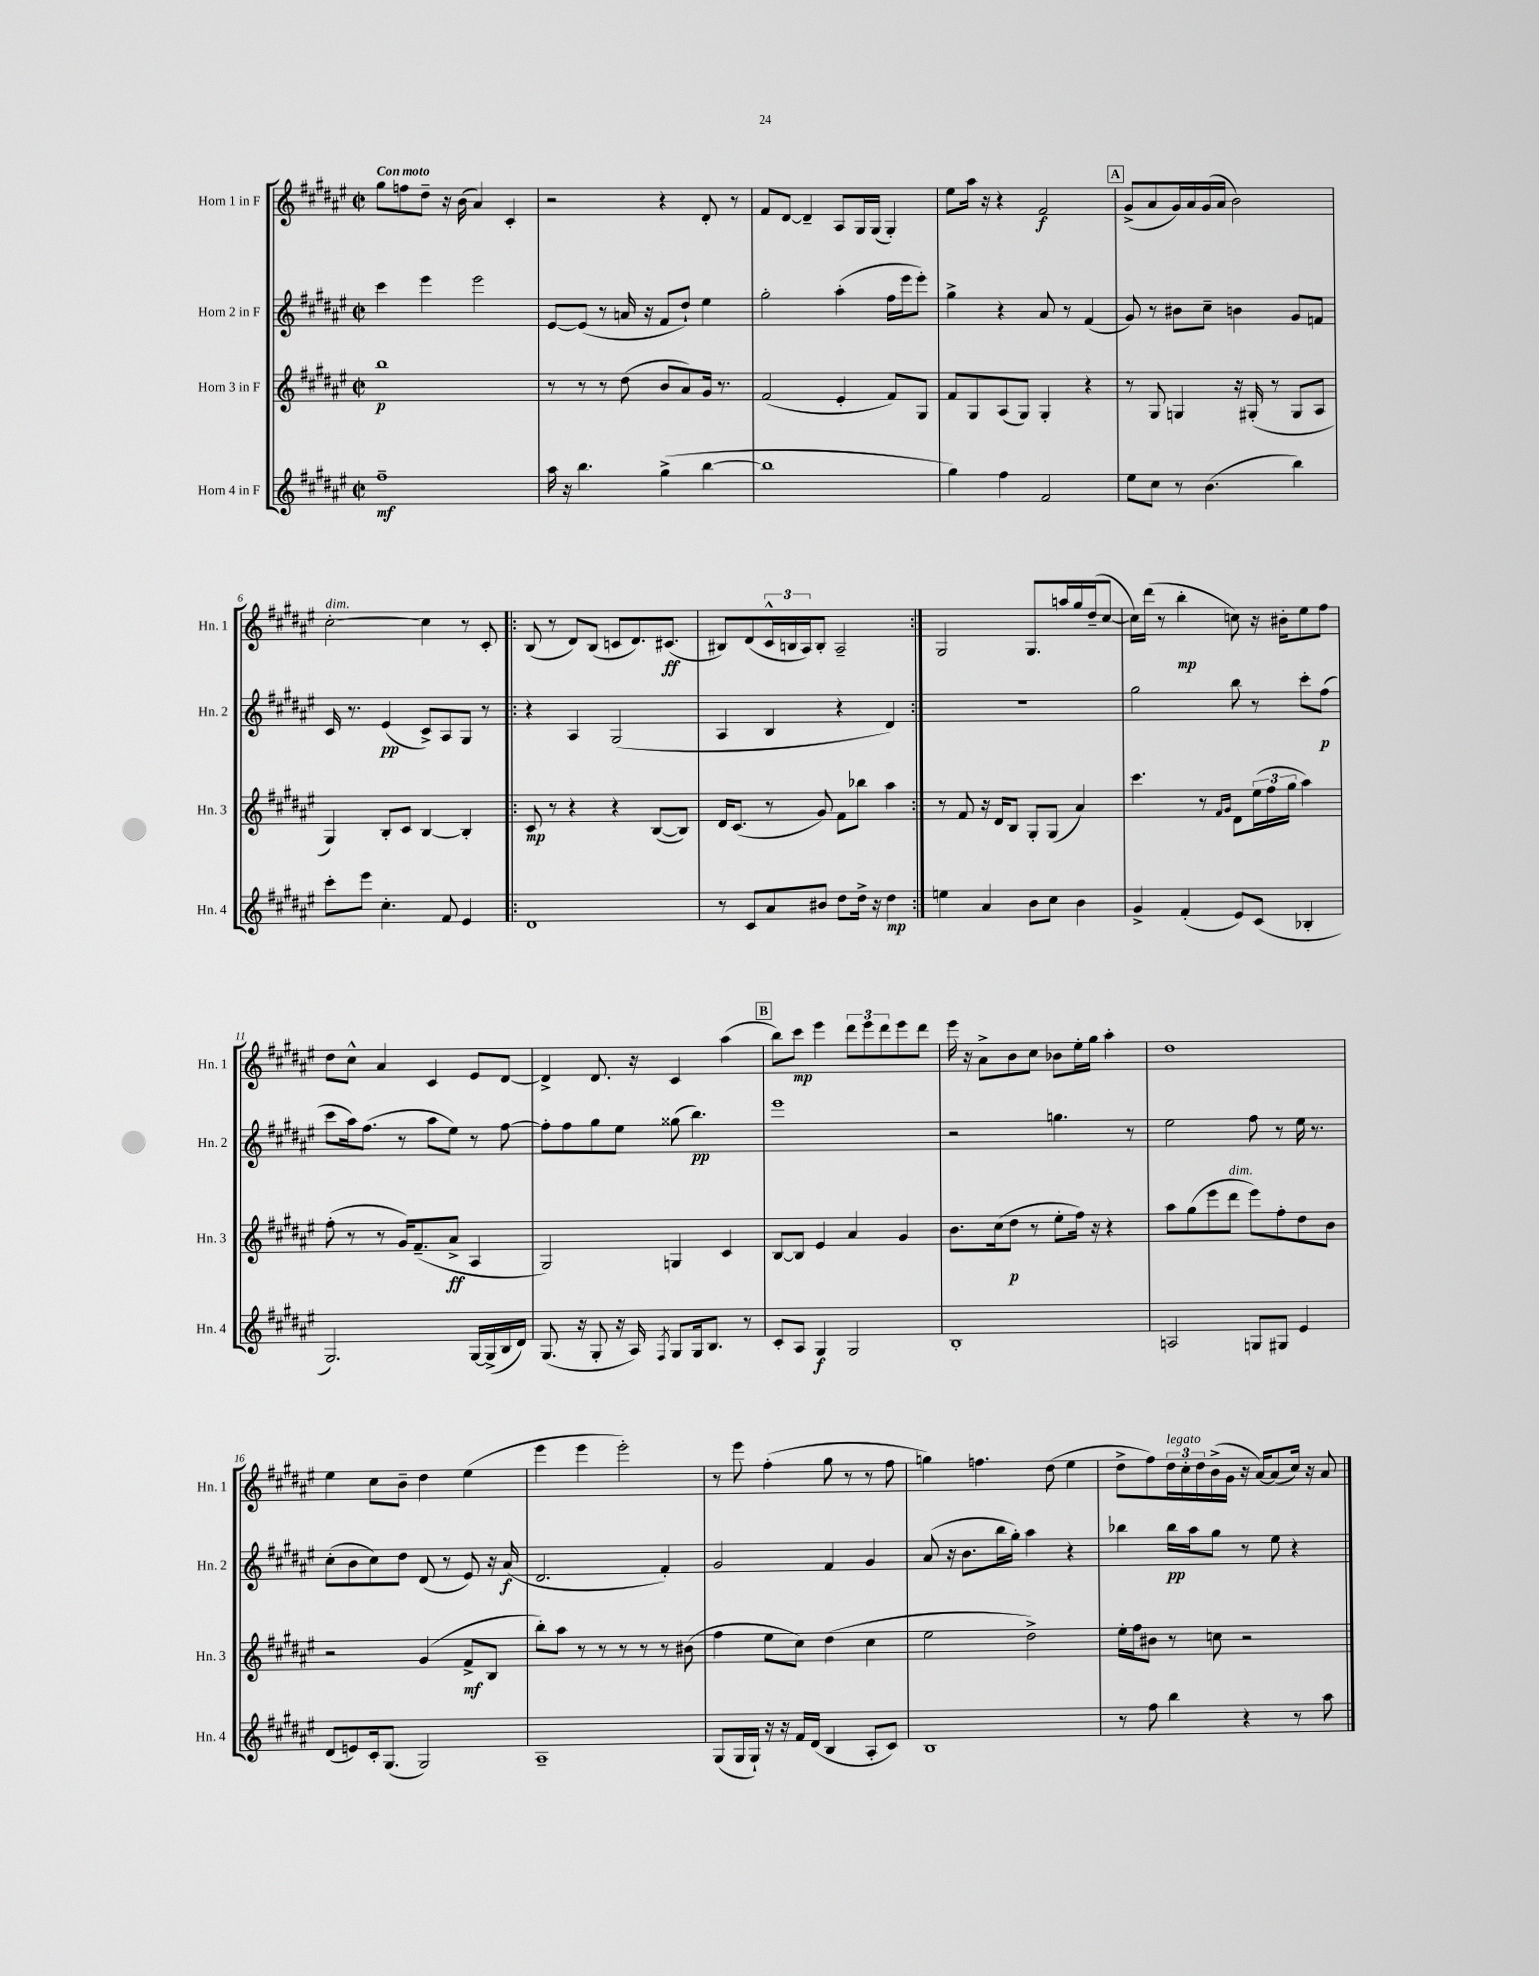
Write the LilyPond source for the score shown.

<<
\new StaffGroup <<
\new Staff = "s0" \with { instrumentName = "Horn 1 in F" shortInstrumentName = "Hn. 1" } {
    \clef treble \key fis \major \defaultTimeSignature \time 2/2 \tempo "Con moto"
    gis''8 f''8 dis''8-- r16 b'16( ais'4) cis'4-. |
    r2 r4 dis'8-. r8 |
    fis'8 dis'8~ dis'4-- ais8 gis16 gis16( gis4-.) |
    eis''8 ais''16 r16 r4 fis'2\f |
    \mark \markup { \box "A" } gis'8->( ais'8 gis'16) ais'16 gis'16( ais'16 b'2) |
    cis''2~-.^\markup { \italic "dim." } cis''4 r8 cis'8-. |
    \repeat volta 2 { b8( r8 dis'8) b8( c'8 dis'8.) cis'8.\ff( |
    bis8) dis'8( \tuplet 3/2 { cis'16-^ b16 ais16) } b8-. ais2-- | }
    gis2 gis8. a''16 gis''16 dis''16--( cis''8~ |
    cis''16) dis'''16( r8 b''4-.\mp c''8) r16 bis'16-. eis''8 fis''8 |
    dis''8 cis''8-^ ais'4 cis'4 eis'8 dis'8~ |
    dis'4-> dis'8. r16 cis'4 ais''4( |
    \mark \markup { \box "B" } b''8) cis'''8\mp eis'''4 \tuplet 3/2 { dis'''8 eis'''8 dis'''8 } eis'''8 dis'''8 |
    eis'''16 r16 ais'8-> b'8 cis''8 bes'8 eis''16-. gis''16 ais''4-. |
    dis''1 |
    eis''4 cis''8 b'8-- dis''4 eis''4( |
    eis'''4 eis'''4 eis'''2-.) |
    r8 eis'''8 fis''4-.( gis''8 r8 r8 fis''8 |
    g''4) f''4. dis''8( eis''4 |
    dis''8-> fis''8) \tuplet 3/2 { dis''16^\markup { \italic "legato" } cis''16-. dis''16 } b'16->( gis'16 r16 ais'16~) ais'8( cis''16) r16 ais'8 \bar "|." |
}
\new Staff = "s1" \with { instrumentName = "Horn 2 in F" shortInstrumentName = "Hn. 2" } {
    \clef treble \key fis \major \defaultTimeSignature \time 2/2
    cis'''4 eis'''4 eis'''2 |
    eis'8~ eis'8( r8 a'16 r16 fis'8 dis''8-!) eis''4 |
    gis''2-. ais''4-.( fis''16 eis'''16 eis'''8-.) |
    gis''4-> r4 ais'8 r8 fis'4( |
    \mark \markup { \box "A" } gis'8) r8 bis'8 cis''8-- b'4 gis'8 f'8 |
    cis'16 r8. eis'4\pp( cis'8->) ais8 gis8 r8 |
    \repeat volta 2 { r4 ais4 gis2( |
    ais4 b4 r4 dis'4) | }
    R1 |
    gis''2 b''8 r8 cis'''8-. fis''8\p( |
    cis'''8 ais''16) fis''8.( r8 ais''8 eis''8) r8 fis''8~ |
    fis''8-. fis''8 gis''8 eis''8 gisis''8( b''4.\pp) |
    \mark \markup { \box "B" } eis'''1 |
    r2 g''4. r8 |
    eis''2 fis''8 r8 eis''16 r8. |
    cis''8-.( b'8 cis''8) dis''8 dis'8( r8 eis'8) r16 ais'16\f( |
    dis'2. fis'4-.) |
    gis'2 fis'4 gis'4 |
    ais'8( r16 b'8. b''16 gis''16-.) ais''4 r4 |
    bes''4 bes''16\pp ais''16 gis''8 r8 eis''8 r4 \bar "|." |
}
\new Staff = "s2" \with { instrumentName = "Horn 3 in F" shortInstrumentName = "Hn. 3" } {
    \clef treble \key fis \major \defaultTimeSignature \time 2/2
    b''1\p |
    r8 r8 r8 dis''8( b'8 ais'8) gis'16 r8. |
    fis'2( eis'4-. fis'8) gis8 |
    fis'8 gis8 ais8( gis8) gis4-. r4 |
    \mark \markup { \box "A" } r8 gis8 g4 r16 gis16-.( r8 gis8 ais8 |
    gis4) b8-. cis'8 b4~ b4-. |
    \repeat volta 2 { cis'8\mp r8 r4 r4 b8~( b8) |
    dis'16 cis'8.( r8 gis'8) fis'8 bes''8 ais''4 | }
    r8 fis'8 r16 dis'16 b8 gis8-. gis8( ais'4) |
    cis'''4. r8 \grace { fis'16 gis'16 } dis'8 \tuplet 3/2 { eis''16( fis''16 gis''16 } ais''4) |
    fis''8-.( r8 r8 gis'16) fis'8.--( ais'8->\ff ais4 |
    gis2) g4 cis'4 |
    \mark \markup { \box "B" } b8~ b8 eis'4 ais'4 gis'4 |
    b'8. cis''16( dis''8\p r8 eis''8-. fis''16) r16 r4 |
    ais''8 gis''8( eis'''8 dis'''8^\markup { \italic "dim." } eis'''8) fis''8-. dis''8 b'8 |
    r2 gis'4( fis'8->\mf b8 |
    b''8-.) ais''8 r8 r8 r8 r8 r8 bis'8( |
    fis''4 eis''8 cis''8) dis''4( cis''4 |
    eis''2 dis''2->) |
    eis''16-. fis''16 bis'8 r8 c''8 r2 \bar "|." |
}
\new Staff = "s3" \with { instrumentName = "Horn 4 in F" shortInstrumentName = "Hn. 4" } {
    \clef treble \key fis \major \defaultTimeSignature \time 2/2
    fis''1--\mf |
    ais''16 r16 b''4. gis''4->( b''4~ |
    b''1 |
    gis''4) fis''4 fis'2 |
    \mark \markup { \box "A" } eis''8 cis''8 r8 b'4.( b''4) |
    cis'''8-. eis'''8 cis''4.-. fis'8 eis'4 |
    \repeat volta 2 { dis'1 |
    r8 cis'8 ais'8 bis'8 dis''8 dis''16-> r16 dis''4\mp | }
    e''4 ais'4 b'8 cis''8 b'4 |
    gis'4-> fis'4-.( eis'8) cis'8( bes4-. |
    gis2.) gis16~ gis16->( b16 dis'16) |
    gis8.( r16 gis8-. r16 ais16) \acciaccatura { fis8 } gis8 gis16 b8. r8 |
    \mark \markup { \box "B" } cis'8-. ais8 gis4\f gis2 |
    b1-. |
    a2 g8 gis8 eis'4 |
    dis'8( e'8) cis'16-. gis8.( gis2) |
    ais1-- |
    gis8( gis16 gis16-!) r16 r16 fis'16 dis'16( b4 ais8-. cis'8) |
    b1 |
    r8 fis''8 b''4 r4 r8 ais''8 \bar "|." |
}
>>
>>
